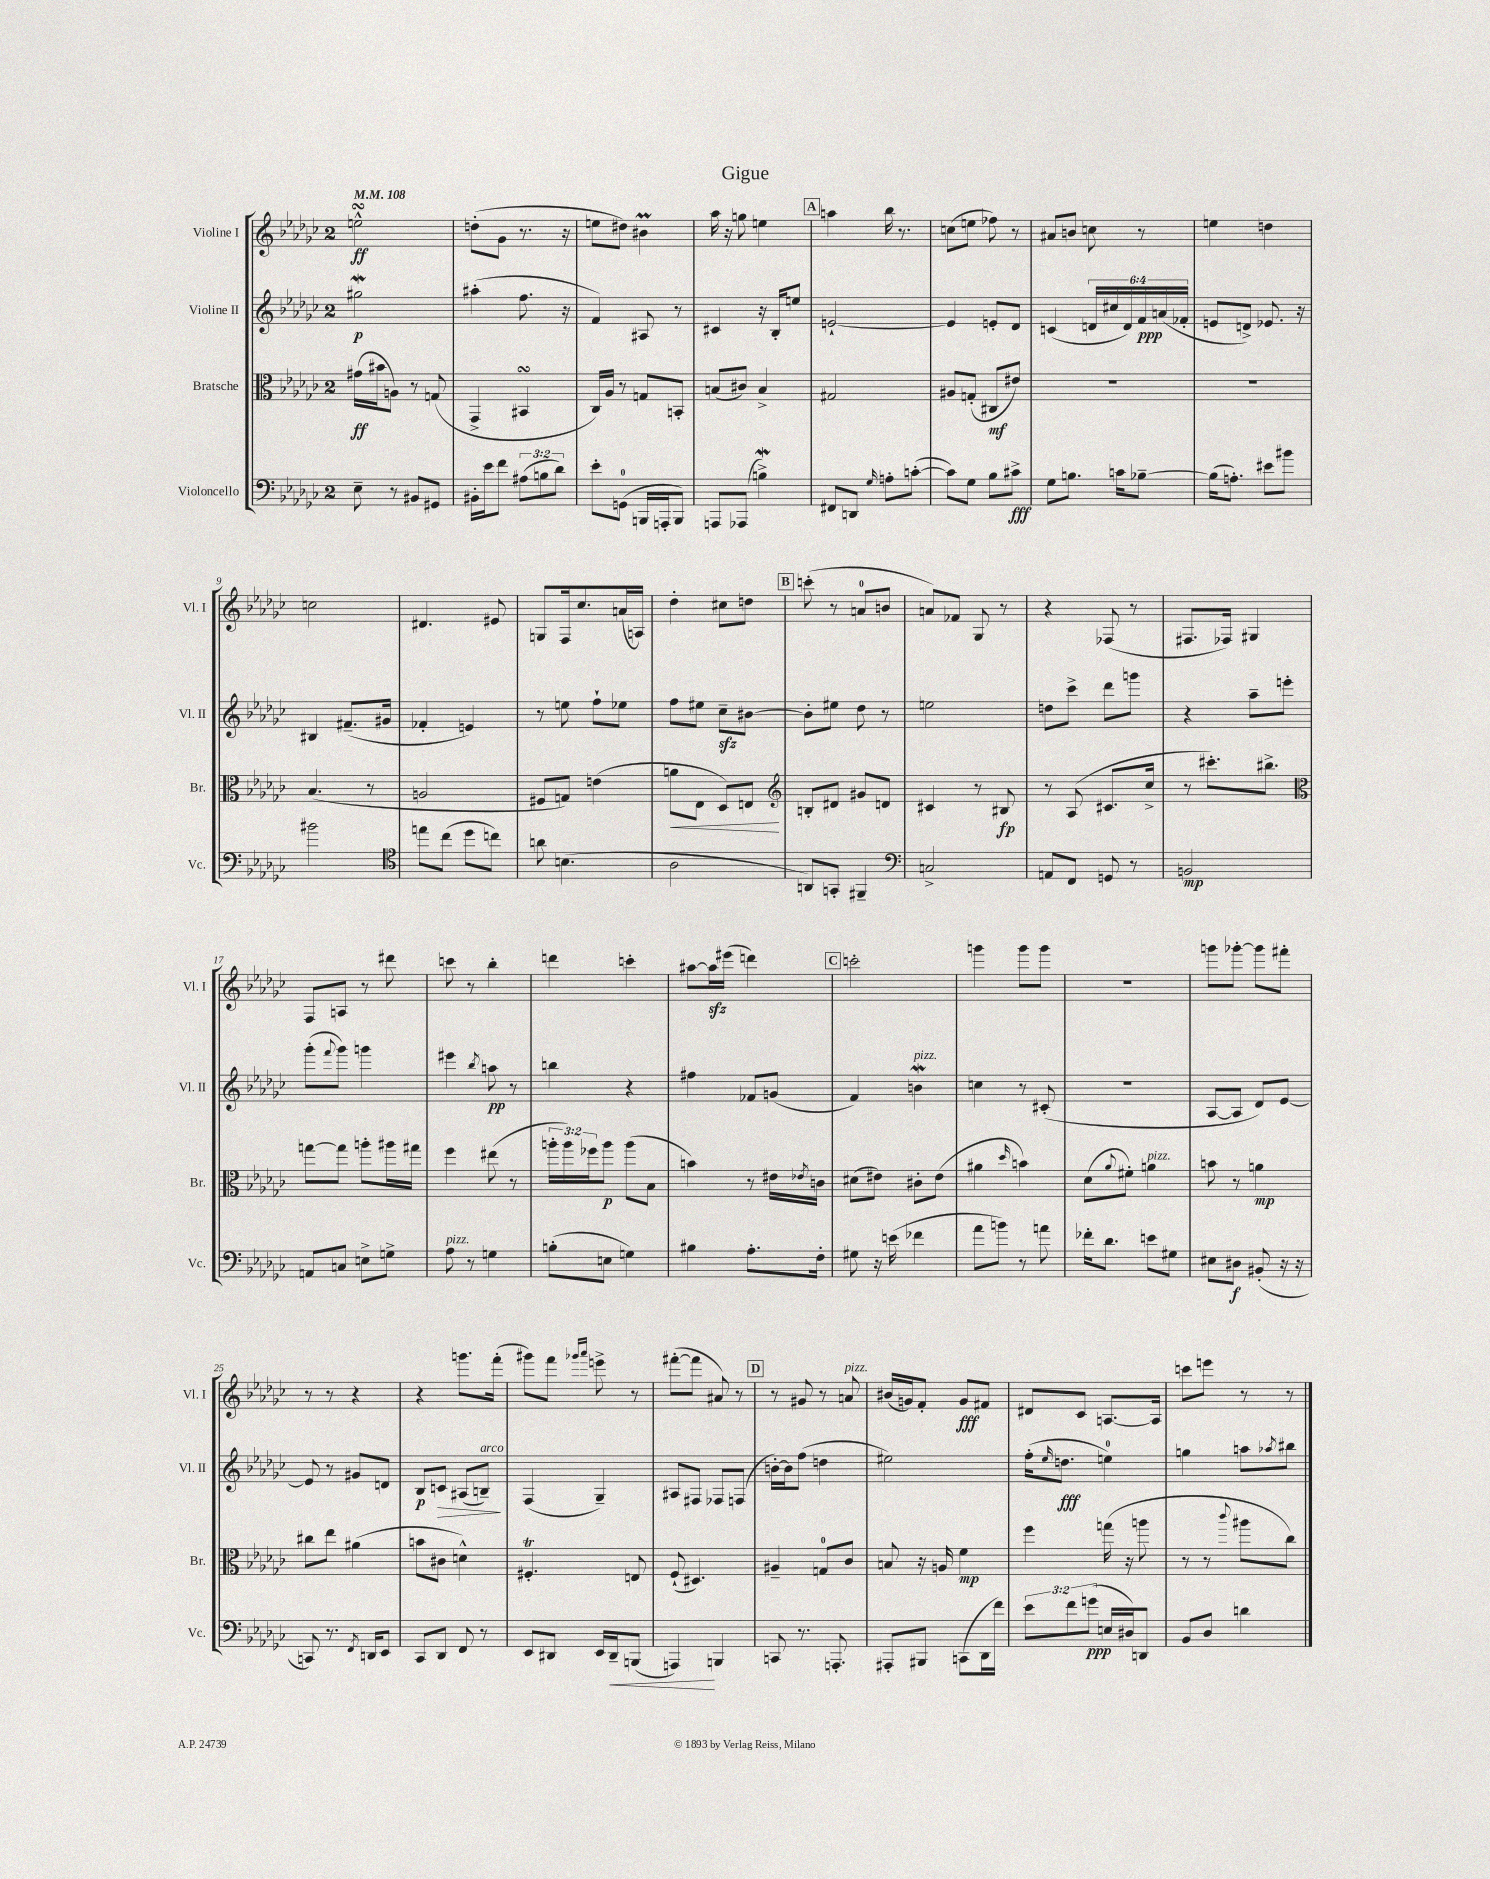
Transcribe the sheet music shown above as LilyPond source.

\header { title = "Gigue" }
<<
\new StaffGroup <<
\new Staff = "s0" \with { instrumentName = "Violine I" shortInstrumentName = "Vl. I" } {
    \clef treble \key ges \major \once \override Staff.TimeSignature.style = #'single-digit \time 2/4 \tempo 4 = 108
    e''2-^\turn\ff |
    d''8-.( ges'8 r8. r16 |
    e''8 dis''8) bis'4\prall |
    aes''16 r16 g''8 e''4 |
    \mark \markup { \box "A" } a''4 bes''16 r8. |
    c''8( e''8 fes''8) r8 |
    ais'8 b'8 c''8 r8 |
    e''4 d''4 |
    c''2 |
    dis'4. eis'8 |
    g8 f16 ces''8. a'16( a16) |
    des''4-. cis''8 d''8 |
    \mark \markup { \box "B" } c'''8-.( r8 a'8-0 b'8 |
    a'8) fes'8 ges8 r8 |
    r4 fes8( r8 |
    fis8. fes16) gis4 |
    f8 a8 r8 dis'''8 |
    c'''8 r8 bes''4-. |
    d'''4 c'''4-. |
    ais''8~ ais''16\sfz eis'''16( d'''4) |
    \mark \markup { \box "C" } c'''2-. |
    g'''4 g'''8 g'''8 |
    r2 |
    g'''8 ges'''8~-. ges'''8 fis'''8-. |
    r8 r8 r4 |
    r4 g'''8. f'''16-.( |
    gis'''8) f'''8 \grace { ges'''16 aes'''16 } e'''8-> r8 |
    fis'''8~-.( fis'''8 ais'8) r8 |
    \mark \markup { \box "D" } r8 gis'8 r8 a'8^\markup { \italic "pizz." } |
    bis'16( g'16) f'8-. g'8\fff fis'8 |
    dis'8 ces'8 a8.~ a16 |
    c'''8 e'''8 r8 r8 \bar "|." |
}
\new Staff = "s1" \with { instrumentName = "Violine II" shortInstrumentName = "Vl. II" } {
    \clef treble \key ges \major \once \override Staff.TimeSignature.style = #'single-digit \time 2/4 \override Staff.TupletNumber.text = #tuplet-number::calc-fraction-text
    gis''2\mordent\p |
    ais''4-.( f''8. r16 |
    f'4) ais8 r8 |
    cis'4 r16 bes16-. e''8 |
    \mark \markup { \box "A" } e'2~-! |
    e'4 e'8-. des'8 |
    c'4( \tuplet 6/4 { d'16 cis''16 d'16) f'16\ppp a'16( fes'16-. } |
    e'8 d'8->) ees'8. r16 |
    bis4 fis'8.--( gis'16 |
    fes'4-. e'4) |
    r8 e''8 f''8-! ees''8 |
    f''8 eis''8 ces''8--\sfz bis'8~ |
    \mark \markup { \box "B" } bis'8-. eis''8 des''8 r8 |
    e''2 |
    d''8 ces'''8-> des'''8 g'''8 |
    r4 aes''8-- e'''8-. |
    ges'''8-.( \appoggiatura { f'''8 } ges'''8) g'''4 |
    eis'''4 \acciaccatura { bes''8 } a''8\pp r8 |
    b''4 r4 |
    fis''4 fes'8 g'8( |
    \mark \markup { \box "C" } f'4) b'4\mordent^\markup { \italic "pizz." } |
    c''4 r8 cis'8-.( |
    R2 |
    aes8~ aes8 des'8) ees'8~ |
    ees'8 r8 gis'8 d'8 |
    bes8\p c'8\> ais8( b8--\!^\markup { \italic "arco" }) |
    f4( ges4--) |
    ais8 fis8 fes8 f8( |
    \mark \markup { \box "D" } b'16~-.) b'16 f''8( d''4 |
    eis''2) |
    f''16-.( \grace { ees''16 } d''8.\fff e''4-0) |
    g''4 a''8 \acciaccatura { aes''8 } bis''8 \bar "|." |
}
\new Staff = "s2" \with { instrumentName = "Bratsche" shortInstrumentName = "Br." } {
    \clef alto \key ges \major \once \override Staff.TimeSignature.style = #'single-digit \time 2/4 \override Staff.TupletNumber.text = #tuplet-number::calc-fraction-text
    gis'16\ff( bis'16 a8) r8 g8( |
    ges,4-> bis,4\turn |
    ces16) aes16 r8 g8 b,8-. |
    b8( cis'8) b4-> |
    \mark \markup { \box "A" } gis2 |
    ais8 g8-.( cis8\mf eis'8) |
    R2 |
    R2 |
    bes4.( r8 |
    a2 |
    fis8 g8) e'4( |
    a'8\< ees8 des8) e8\! |
    \mark \markup { \box "B" } \clef treble b8-. dis'8 gis'8 d'8 |
    cis'4 r8 bis8\fp |
    r8 aes8( cis'8. ces''16-> |
    r8 cis'''8.-.) bis''8.-> |
    \clef alto g''8~ g''8 a''8-. ais''16 gis''16 |
    f''4 eis''8( r8 |
    \tuplet 3/2 { a''16-. a''16) fes''16 } a''8\p a''8( bes8 |
    b'4) r8 eis'16 \acciaccatura { ees'8 } c'16 |
    \mark \markup { \box "C" } dis'8( eis'8) cis'8-. eis'8( |
    ais'4 \grace { des''16 } b'4) |
    des'8( \appoggiatura { aes'8 } fis'8-.) a'4^\markup { \italic "pizz." } |
    b'8 r8 a'4\mp |
    cis''8 ees''8 ais'4( |
    b'8 cis'8 d'4-^) |
    fis4.-.\trill e8 |
    f8-!( dis4.) |
    \mark \markup { \box "D" } ais4-- g8-0 ces'8 |
    b8 r16 a16 f'4\mp |
    f''4 g''16( r16 a''8 |
    r8 r8 \appoggiatura { ces'''8 } ais''8 ces''8) \bar "|." |
}
\new Staff = "s3" \with { instrumentName = "Violoncello" shortInstrumentName = "Vc." } {
    \clef bass \key ges \major \once \override Staff.TimeSignature.style = #'single-digit \time 2/4 \override Staff.TupletNumber.text = #tuplet-number::calc-fraction-text
    ees8-- r8 bis,8 gis,8 |
    bis,16-. ees'16 f'8 \tuplet 3/2 { ais8( b8 des'8) } |
    ees'8-. g,8-0( b,,16 a,,16-. b,,8) |
    a,,8 aes,,8( b4->\mordent) |
    \mark \markup { \box "A" } fis,8 d,8 \grace { ges16 } a8-. c'8~-.( |
    c'8) ges8 bes8 cis'8->\fff |
    ges8 b8. c'16 bes8~-- |
    bes16( a8.-.) eis'8 bis'8 |
    bis'2 |
    \clef tenor e''8 ces''8( des''8 c''8) |
    a'8 b4.( |
    aes2 |
    \mark \markup { \box "B" } a,8) g,8-. fis,4-- |
    \clef bass c2-> |
    a,8 f,8 g,8 r8 |
    b,2\mp |
    a,8 c8 e8-> g8-> |
    aes8^\markup { \italic "pizz." } r8 g4 |
    b8-.( e8 g4) |
    bis4 aes8.-. f16-. |
    \mark \markup { \box "C" } gis8 r16 e'16( fes'4 |
    aes'8 b'8) r8 a'8 |
    fes'16-. des'8. e'8 gis8 |
    eis8 dis8\f bis,8-.( r16 r16 |
    c,8) r8. \acciaccatura { f,8 } d,16 ees,8 |
    ces,8 des,8 f,8 r8 |
    ees,8 dis,8 ees,16 dis,16--\< b,,8( |
    a,,4\!) b,,4 |
    \mark \markup { \box "D" } c,8 r8. a,,8.-. |
    ais,,8-. bis,,8 c,8( des,16 f'16) |
    \tuplet 3/2 { ees'8 f'8 g'8\ppp( } e16 dis16) d,8 |
    bes,8 des8 d'4 \bar "|." |
}
>>
>>
